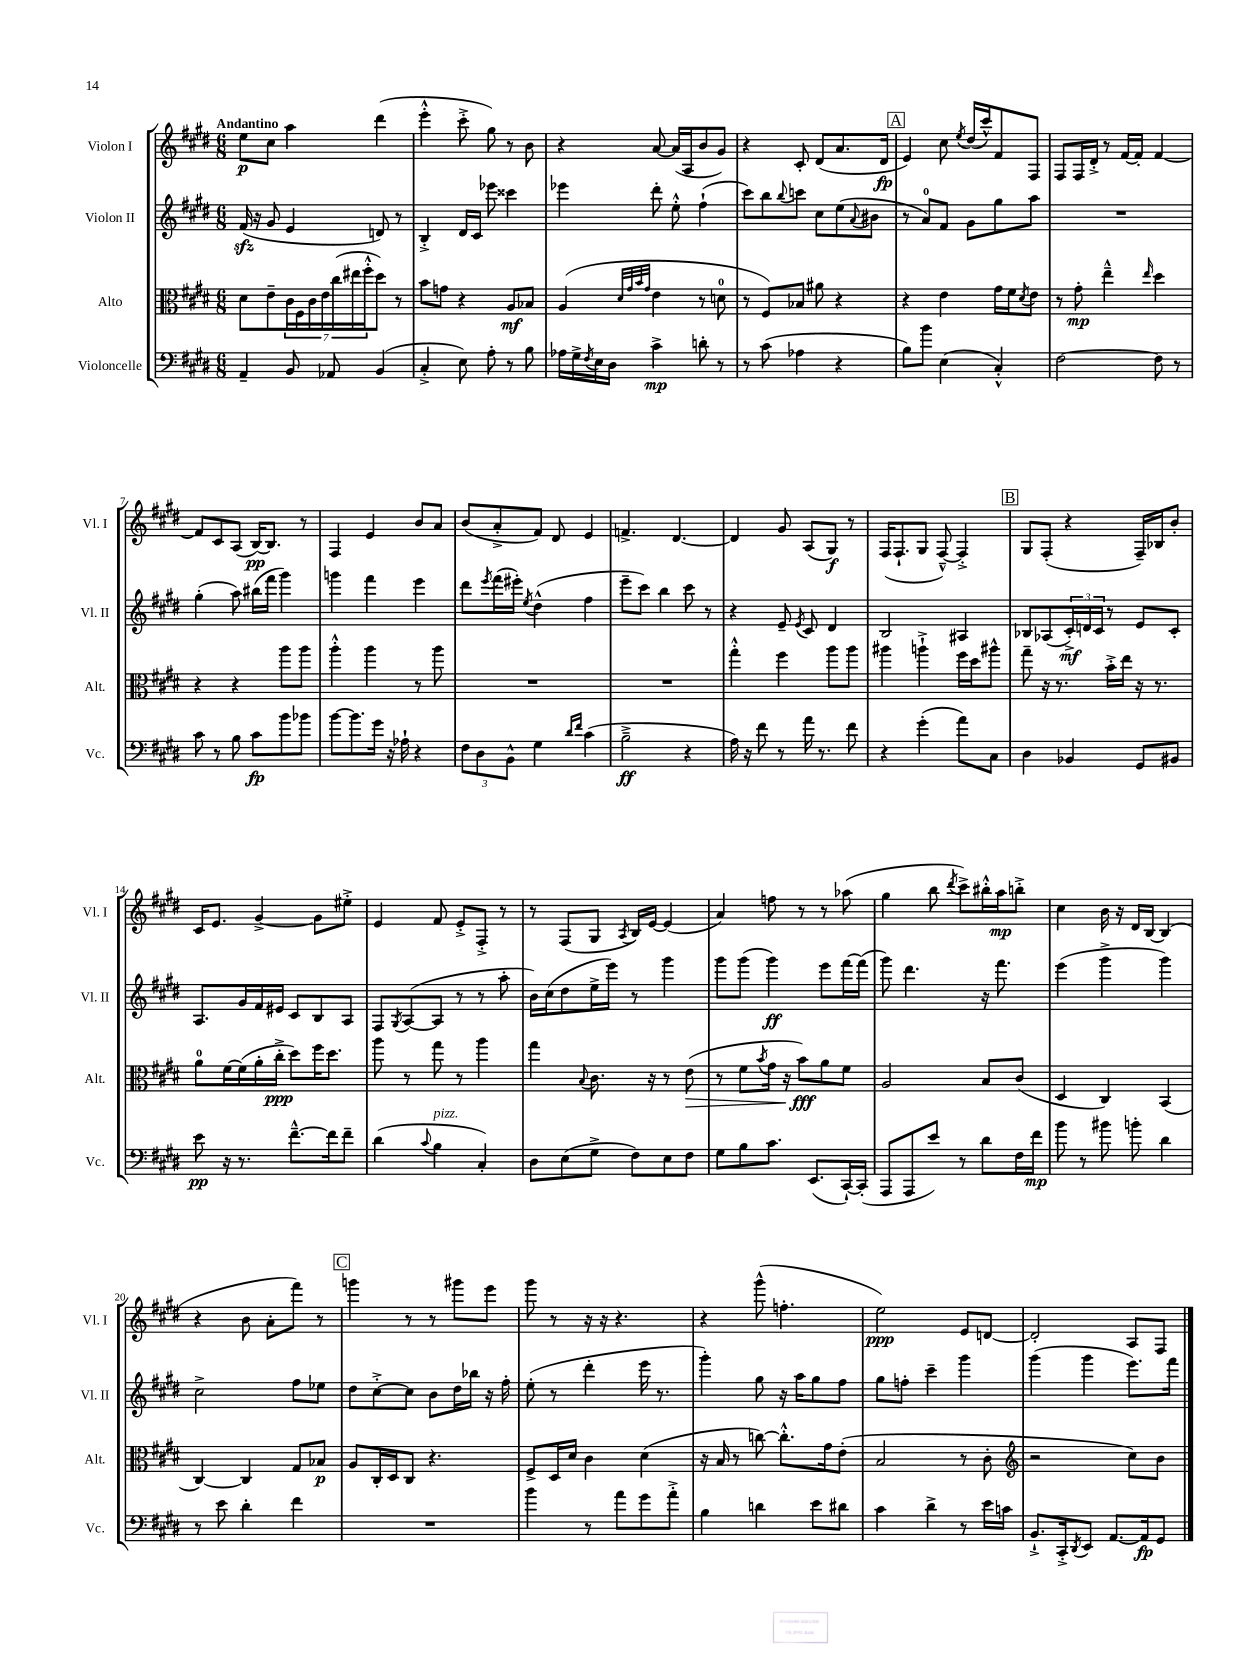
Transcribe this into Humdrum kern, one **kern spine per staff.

**kern	**dynam	**kern	**dynam	**kern	**dynam	**kern	**dynam
*part4	*part4	*part3	*part3	*part2	*part2	*part1	*part1
*staff4	*staff4	*staff3	*staff3	*staff2	*staff2	*staff1	*staff1
*I"Violoncelle	*	*I"Alto	*	*I"Violon II	*	*I"Violon I	*
*I'Vc.	*	*I'Alt.	*	*I'Vl. II	*	*I'Vl. I	*
*clefF4	*	*clefC3	*	*clefG2	*	*clefG2	*
*k[f#c#g#d#]	*	*k[f#c#g#d#]	*	*k[f#c#g#d#]	*	*k[f#c#g#d#]	*
*M6/8	*	*M6/8	*	*M6/8	*	*M6/8	*
=1	=1	=1	=1	=1	=1	=1	=1
!	!	!	!	!	!	!LO:TX:a:B:t=Andantino	!
4AA~/	.	8d#\L	.	(16f#zz/	.	8ee\L	p
.	.	.	.	16r	.	.	.
.	.	8e~\	.	8g#/	.	8cc#\J	.
8BB/	.	28c#\L	.	4e/	.	4aa\	.
.	.	28F#\	.	.	.	.	.
.	.	28c#\	.	.	.	.	.
.	.	28e\	.	.	.	.	.
8AA-X/	.	.	.	.	.	.	.
.	.	(28cc#\	.	.	.	.	.
.	.	28ee#X\	.	.	.	.	.
.	.	28ff#'^^\J	.	.	.	.	.
(4BB/	.	8dd#\J)	.	8dn/)	.	(4ddd#\	.
.	.	8r	.	8r	.	.	.
=2	=2	=2	=2	=2	=2	=2	=2
4C#'^/	.	8b\L	.	4B'^/	.	4eee'^^\	.
.	.	8gn\J	.	.	.	.	.
8E\)	.	4r	.	16d#/LL	.	8ccc#'^\	.
.	.	.	.	16c#/JJ	.	.	.
8A'\	.	.	.	8eee-X\	.	8gg#\)	.
8r	.	8A/L	mf	4ccc##X\	.	8r	.
8B\	.	8B-X/J	.	.	.	8b\	.
=3	=3	=3	=3	=3	=3	=3	=3
16A-X\LL	.	(4A/	.	4eee-X\	.	4r	.
16G#^\	.	.	.	.	.	.	.
8qF#/	.	.	.	.	.	.	.
16E\	.	.	.	.	.	.	.
16D#\JJ	.	.	.	.	.	.	.
.	.	32qqd#/LLL	.	.	.	.	.
.	.	32qqg#/	.	.	.	.	.
.	.	32qqb/	.	.	.	.	.
.	.	32qqg#/JJJ	.	.	.	.	.
4c#^\	mp	4e\	.	8ddd#'\	.	[8a/	.
.	.	.	.	8ee'^^\	.	(16a/LL]	.
.	.	.	.	.	.	16A/J	.
8dn'\	.	8r	.	(4ff#`\	.	8b/	.
8r	.	8dn\	.	.	.	8g#/J)	.
=4	=4	=4	=4	=4	=4	=4	=4
8r	.	8r	.	8ccc#\L)	.	4r	.
(8c#\	.	8F#/L)	.	8bb\	.	.	.
.	.	.	.	8qqbb/	.	.	.
4A-X\	.	8B-X/J	.	8cccn\J	.	8c#'/	.
.	.	8a#X\	.	8cc#\L	.	(8d#/L	.
4r	.	4r	.	(8ee\	.	8.a/	.
.	.	.	.	8qqa/	.	.	.
.	.	.	.	8b#X\J	.	.	.
.	.	.	.	.	.	16d#/Jk	fp
!!LO:REH:place=s1:t=A
=5	=5	=5	=5	=5	=5	=5	=5
8B\L)	.	4r	.	8r	.	4e/)	.
8b\J	.	.	.	8a/L)	.	.	.
(4E\	.	4e\	.	8f#/J	.	8cc#\	.
.	.	.	.	.	.	8qee/	.
.	.	.	.	8g#\L	.	(16dd#/LL	.
.	.	.	.	.	.	16ccc#^^/J)	.
4C#'^^/)	.	16g#\LL	.	8gg#\	.	8f#/	.
.	.	16f#\J	.	.	.	.	.
.	.	8qd#/	.	.	.	.	.
.	.	8e\J	.	8aa\J	.	8F#/J	.
=6	=6	=6	=6	=6	=6	=6	=6
[2F#\	.	8r	.	2.r	.	8F#/L	.
.	.	8g#'\	mp	.	.	16F#/L	.
.	.	.	.	.	.	16d#'^/JJ	.
.	.	4ee~^^\	.	.	.	8r	.
.	.	.	.	.	.	[16f#/LL	.
.	.	.	.	.	.	16f#'/JJ]	.
.	.	16qqee/	.	.	.	.	.
8F#\]	.	4dd#\	.	.	.	[4f#/	.
8r	.	.	.	.	.	.	.
!!LO:LB:g=z
=7	=7	=7	=7	=7	=7	=7	=7
8c#\	.	4r	.	(4gg#'\	.	8f#/L]	.
8r	.	.	.	.	.	8c#/	.
8B\	.	4r	.	8aa\)	.	(8A/J	.
8c#\L	fp	.	.	(16bb#X\LL	.	[16B/KL)	pp
.	.	.	.	16fff#\JJ	.	8.B/J]	.
8b\	.	8aa\L	.	4ggg#\)	.	.	.
8b-X\J	.	8aa\J	.	.	.	8r	.
=8	=8	=8	=8	=8	=8	=8	=8
[8b\L	.	4aa'^^\	.	4gggn\	.	4F#/	.
8.b\]	.	.	.	.	.	.	.
.	.	4aa\	.	4fff#\	.	4e/	.
16g#\Jk	.	.	.	.	.	.	.
16r	.	.	.	.	.	.	.
16A-X`\	.	.	.	.	.	.	.
4r	.	8r	.	4eee\	.	8b/L	.
.	.	8aa\	.	.	.	8a/J	.
=9	=9	=9	=9	=9	=9	=9	=9
12F#\L	.	2.r	.	8ddd#\L	.	(8b/L	.
12D#\	.	.	.	.	.	.	.
.	.	.	.	8qeee/	.	.	.
.	.	.	.	(16fff#\L	.	8a'^/	.
12BB^^\J	.	.	.	.	.	.	.
.	.	.	.	16eee#X'\JJ)	.	.	.
.	.	.	.	8qee/	.	.	.
4G#\	.	.	.	(4dd#^^\	.	8f#/J)	.
.	.	.	.	.	.	8d#/	.
16qqd#/LL	.	.	.	.	.	.	.
16qqf#/JJ	.	.	.	.	.	.	.
(4c#\	.	.	.	4ff#\	.	4e/	.
=10	=10	=10	=10	=10	=10	=10	=10
2B~^\	ff	2.r	.	8eee~\L	.	4.fn^/	.
.	.	.	.	8ccc#\J)	.	.	.
.	.	.	.	4bb\	.	.	.
.	.	.	.	.	.	[4.d#/	.
4r	.	.	.	8ccc#\	.	.	.
.	.	.	.	8r	.	.	.
=11	=11	=11	=11	=11	=11	=11	=11
16A\)	.	4gg#'^^\	.	4r	.	4d#/]	.
16r	.	.	.	.	.	.	.
8f#\	.	.	.	.	.	.	.
8r	.	4ff#\	.	8e~/	.	8g#/	.
.	.	.	.	8qe/	.	.	.
16a\	.	.	.	8c#/	.	(8A/L	.
8.r	.	.	.	.	.	.	.
.	.	8aa\L	.	4d#/	.	8G#/J)	f
8f#\	.	8aa\J	.	.	.	8r	.
=12	=12	=12	=12	=12	=12	=12	=12
4r	.	4aa#X\	.	2B/	.	(16F#/KL	.
.	.	.	.	.	.	8.F#`/	.
(4g#'\	.	4aan`^\	.	.	.	8G#/J	.
.	.	.	.	.	.	[8F#~^^/)	.
8a\L)	.	16ff#\LL	.	4A#X/	.	4F#'^/]	.
.	.	16dd#\J	.	.	.	.	.
8C#\J	.	8aa#X^^\J	.	.	.	.	.
!!LO:REH:place=s1:t=B
=13	=13	=13	=13	=13	=13	=13	=13
4D#\	.	8gg#~\	.	8B-X/L	.	8G#/L	.
.	.	16r	.	(8A-X/	.	(8F#'/J	.
.	.	8.r	.	.	.	.	.
4BB-X/	.	.	.	24c#'^/L)	mf	4r	.
.	.	.	.	24dn/	.	.	.
.	.	.	.	24c#/JJ	.	.	.
.	.	16b'^\LL	.	8r	.	.	.
.	.	16ee\JJ	.	.	.	.	.
8GG#/L	.	16r	.	8e/L	.	16F#~/LL)	.
.	.	8.r	.	.	.	16B-X/J	.
8BB#X/J	.	.	.	8c#'/J	.	8b'/J	.
!!LO:LB:g=z
=14	=14	=14	=14	=14	=14	=14	=14
8e\	pp	8a\L	.	8.A/L	.	16c#/KL	.
.	.	.	.	.	.	8.e/J	.
16r	.	[16f#\L	.	.	.	.	.
8.r	.	(16f#\]	.	16g#/L	.	.	.
.	.	16a'\	.	16f#/	.	[4g#^/	.
.	.	16cc#'^\JJ	ppp	16e#X/JJ	.	.	.
[8.f#~^^\L	.	8dd#\L)	.	8c#/L	.	.	.
.	.	16ff#\K	.	8B/	.	8g#\L]	.
16f#\k]	.	8.dd#\J	.	.	.	.	.
8f#~\J	.	.	.	8A/J	.	8ee#X'^\J	.
=15	=15	=15	=15	=15	=15	=15	=15
(4d#\	.	8aa\	.	8F#/L	.	4e/	.
.	.	.	.	8qG#/	.	.	.
.	.	8r	.	([8A/	.	.	.
8qqc#/	.	.	.	.	.	.	.
!LO:TX:a:i:t=pizz.	!	!	!	!	!	!	!
4B\	.	8gg#\	.	8A/J]	.	8f#/	.
.	.	8r	.	8r	.	8e'^/L	.
4C#'/)	.	4aa\	.	8r	.	8F#'^/J	.
.	.	.	.	8aa'\	.	8r	.
=16	=16	=16	=16	=16	=16	=16	=16
8D#\L	.	4gg#\	.	16b\LL)	.	8r	.
.	.	.	.	(16cc#\J	.	.	.
(8E\	.	.	.	8dd#\	.	(8F#/L	.
.	.	8qqB/	.	.	.	.	.
8G#^\J	.	8.c#\	.	16ee^\L	.	8G#/J	.
.	.	.	.	16eee\JJ)	.	.	.
.	.	.	.	.	.	8qA/	.
8F#\L)	.	.	.	8r	.	16B/LL)	.
.	.	16r	.	.	.	[16e/JJ	.
8E\	.	8r	.	4ggg#\	.	(4e/]	.
!	!	!	!LO:HP:b	!	!	!	!
8F#\J	.	(8e\	>	.	.	.	.
=17	=17	=17	=17	=17	=17	=17	=17
8G#\L	.	8r	.	8ggg#\L	.	4a/)	.
8B\	.	8f#\L	.	(8ggg#\J	.	.	.
.	.	8qb/	.	.	.	.	.
8.c#\J	.	16g#\Jk	.	4ggg#\)	ff	8ffn\	.
.	.	16r	.	.	.	.	.
.	.	8b\L)	fff	.	.	8r	.
(8.EE/L	.	.	.	.	.	.	.
.	.	8a\	]	8eee\L	.	8r	.
[16CC#`/L)	.	8f#\J	.	[16fff#\L	.	(8aa-X\	.
(16CC#'/JJ]	.	.	.	(16fff#\JJ]	.	.	.
=18	=18	=18	=18	=18	=18	=18	=18
8AAA/L	.	2A/	.	8ggg#\)	.	4gg#\	.
8AAA/	.	.	.	4.ddd#\	.	.	.
8e/J)	.	.	.	.	.	8bb\	.
.	.	.	.	.	.	8qddd#/	.
8r	.	.	.	.	.	8ccc#^\L)	.
8d#\L	.	8B/L	.	16r	.	16bb#X'^^\L	.
.	.	.	.	8.fff#\	.	16aa\J	mp
16F#\L	.	(8c#/J	.	.	.	8bbn'^\J	.
16f#\JJ	mp	.	.	.	.	.	.
=19	=19	=19	=19	=19	=19	=19	=19
8b\	.	4D#/	.	(4eee\	.	4cc#\	.
8r	.	.	.	.	.	.	.
8b#X\	.	4C#/)	.	4ggg#^\	.	16b\	.
.	.	.	.	.	.	16r	.
8bn'\	.	.	.	.	.	16d#/LL	.
.	.	.	.	.	.	[16B/JJ	.
4d#\	.	(4BB/	.	4ggg#\)	.	(4B/]	.
!!LO:LB:g=z
=20	=20	=20	=20	=20	=20	=20	=20
8r	.	[4C#/)	.	2cc#^\	.	4r	.
8e\	.	.	.	.	.	.	.
4d#'\	.	4C#/]	.	.	.	8b\	.
.	.	.	.	.	.	8a'\L	.
4f#\	.	8G#/L	.	8ff#\L	.	8fff#\J)	.
.	.	8B-X/J	p	8ee-X\J	.	8r	.
!!LO:REH:place=s1:t=C
=21	=21	=21	=21	=21	=21	=21	=21
2.r	.	8A/L	.	8dd#\L	.	4gggn\	.
.	.	16C#'/L	.	[8cc#'^\	.	.	.
.	.	16D#/J	.	.	.	.	.
.	.	8C#/J	.	8cc#\J]	.	8r	.
.	.	4.r	.	8b\L	.	8r	.
.	.	.	.	16dd#\L	.	8ggg#X\L	.
.	.	.	.	16bb-X\JJ	.	.	.
.	.	.	.	16r	.	8eee\J	.
.	.	.	.	16ff#'\	.	.	.
=22	=22	=22	=22	=22	=22	=22	=22
4b\	.	8F#^/L	.	(8ee'\	.	8ggg#\	.
.	.	16D#/L	.	8r	.	8r	.
.	.	16d#/JJ	.	.	.	.	.
8r	.	4c#\	.	4ddd#'\	.	16r	.
.	.	.	.	.	.	16r	.
8a\L	.	.	.	.	.	4.r	.
8g#\	.	(4d#\	.	16eee\	.	.	.
.	.	.	.	8.r	.	.	.
8a'^\J	.	.	.	.	.	.	.
=23	=23	=23	=23	=23	=23	=23	=23
4B\	.	16r	.	4ggg#'\)	.	4r	.
.	.	16B/	.	.	.	.	.
.	.	8r	.	.	.	.	.
4dn\	.	[8ccn\)	.	8gg#\	.	(8ggg#^^\	.
.	.	8.cc'^^\L]	.	16r	.	4.ffn'\	.
.	.	.	.	16aa\KL	.	.	.
8e\L	.	.	.	8gg#\	.	.	.
.	.	16g#\k	.	.	.	.	.
8d#X\J	.	(8e'\J	.	8ff#\J	.	.	.
=24	=24	=24	=24	=24	=24	=24	=24
4c#\	.	2B/	.	8gg#\L	.	2ee\)	ppp
.	.	.	.	8ffn'\J	.	.	.
4d#^\	.	.	.	4ccc#~\	.	.	.
8r	.	8r	.	4ggg#\	.	8e/L	.
16e\LL	.	8c#'\	.	.	.	[8dn/J	.
16cn\JJ	.	.	.	.	.	.	.
=25	=25	=25	=25	=25	=25	=25	=25
*	*	*clefG2	*	*	*	*	*
8.BB`^/L	.	2r	.	(4ggg#\	.	2d'/]	.
16CC#'^/k	.	.	.	.	.	.	.
8qDD#/	.	.	.	.	.	.	.
8EE/J	.	.	.	4ggg#\	.	.	.
[8.AA/L	.	.	.	.	.	.	.
.	.	8cc#\L)	.	8.eee\L)	.	8A/L	.
16AA/k]	fp	.	.	.	.	.	.
8GG#/J	.	8b\J	.	.	.	8F#/J	.
.	.	.	.	16fff#\Jk	.	.	.
==	==	==	==	==	==	==	==
*-	*-	*-	*-	*-	*-	*-	*-
